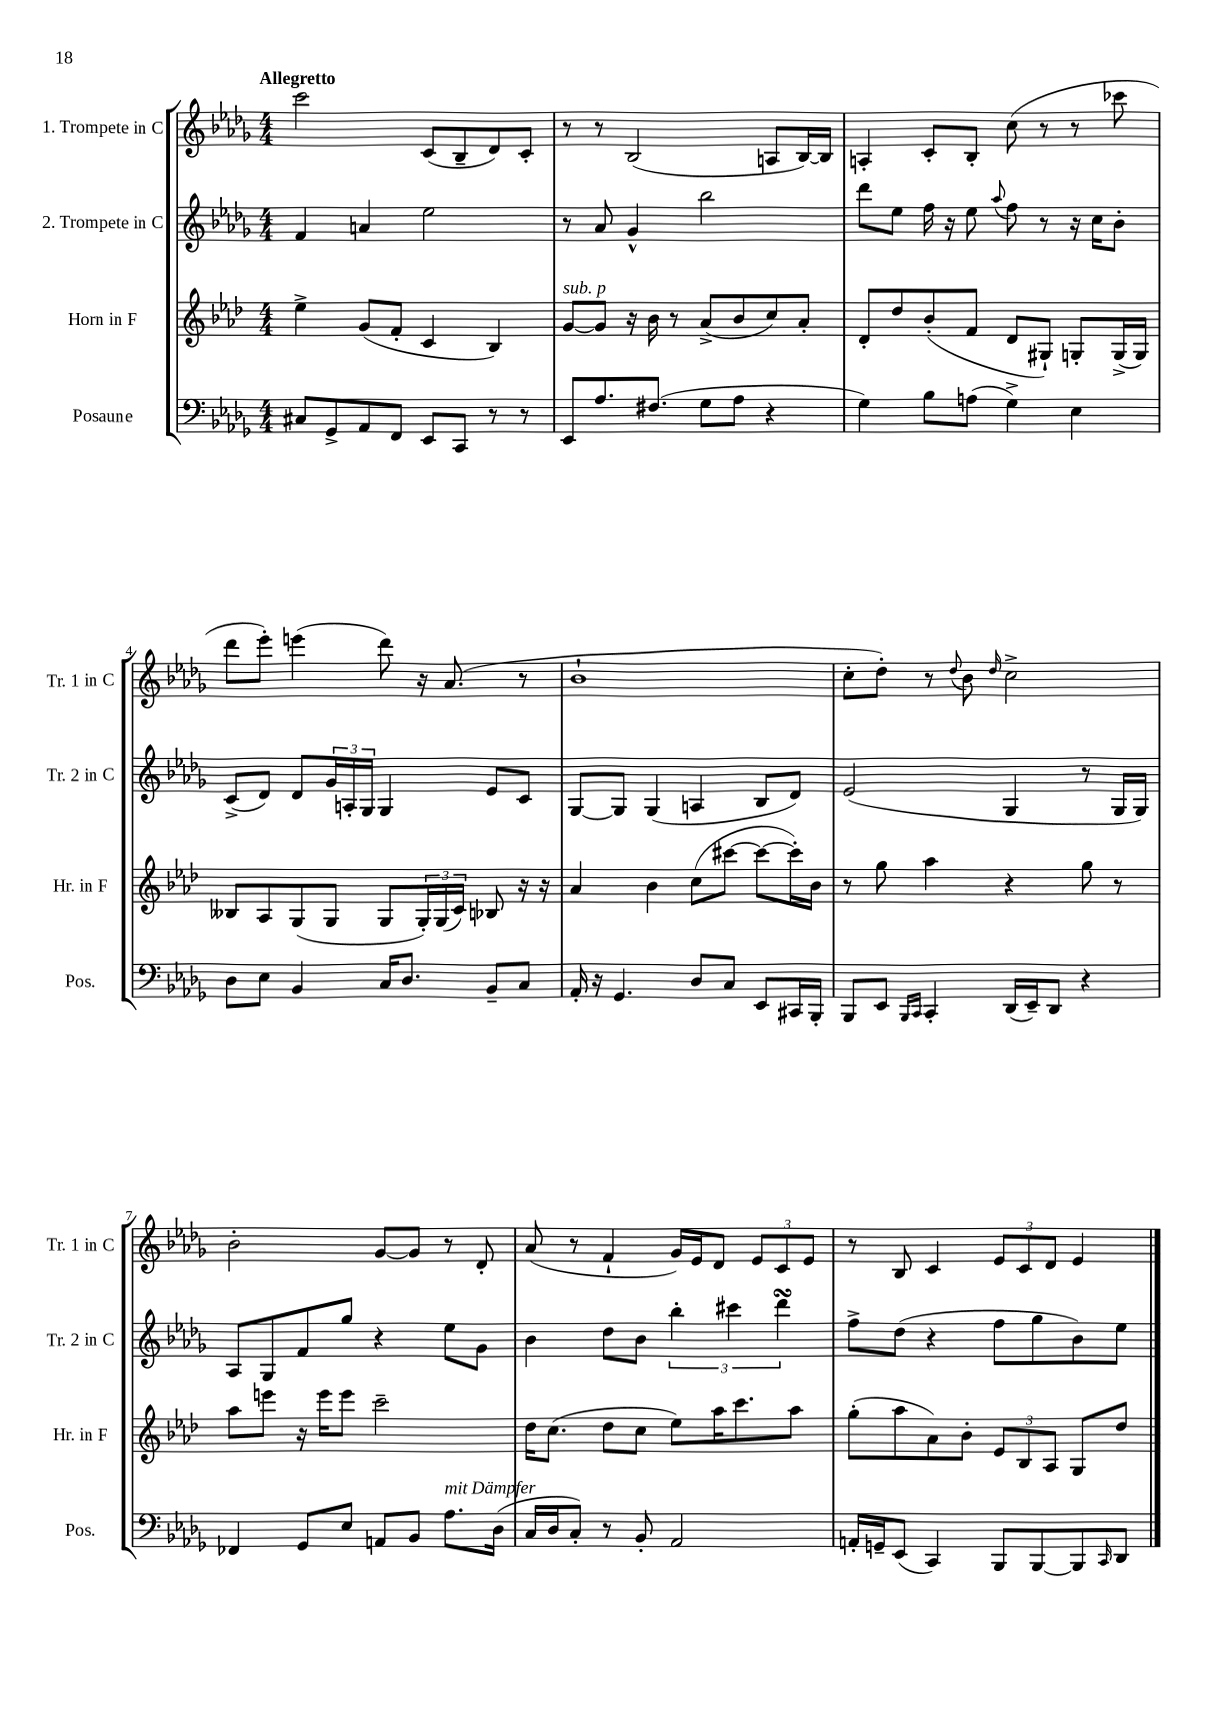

**kern	**kern	**kern	**kern
*staff4	*staff3	*staff2	*staff1
*clefF4	*clefG2	*clefG2	*clefG2
*k[b-e-a-d-g-]	*k[b-e-a-d-]	*k[b-e-a-d-g-]	*k[b-e-a-d-g-]
*M4/4	*M4/4	*M4/4	*M4/4
8C#	4ee-^	4f	2ccc
8GG-^	.	.	.
8AA-	(8g	4a	.
8FF	8f'	.	.
8EE-	4c	2ee-	(8c
8CC	.	.	8B-~
8r	4B-)	.	8d-)
8r	.	.	8c'
=	=	=	=
8EE-	[8g	8r	8r
8.A-	8g]	8a-	8r
.	16r	4g-^^	(2B-
(8.F#	16b-	.	.
.	8r	.	.
8G-	(8a-^	2bb-	.
8A-	8b-	.	.
4r	8cc)	.	8A
.	8a-'	.	[16B-)
.	.	.	16B-]
=	=	=	=
4G-)	8d-'	8ddd-	4A'
.	8dd-	8ee-	.
8B-	(8b-'	16ff	8c'
.	.	16r	.
(8A	8f	8ee-	8B-'
.	.	8qqaa-	.
4G-^)	8d-	8ff	(8cc
.	8G#`)	8r	8r
4E-	8G'	16r	8r
.	.	16cc	.
.	(16G^	8b-'	8ccc-
.	16G)	.	.
=	=	=	=
8D-	8B--	(8c^	8ddd-
8E-	8A-	8d-)	8eee-')
4BB-	(8G	8d-	(4eee
.	8G	24g-	.
.	.	24A'	.
.	.	24G-	.
16C	8G	4G-	8ddd-)
8.D-	.	.	.
.	24G')	.	16r
.	(24G	.	.
.	.	.	(8.a-
.	24c)	.	.
8BB-~	8B-	8e-	.
8C	16r	8c	8r
.	16r	.	.
=	=	=	=
16AA-'	4a-	[8G-	1b-`
16r	.	.	.
4.GG-	.	8G-]	.
.	4b-	(4G-	.
8D-	(8cc	4A	.
8C	[8ccc#	.	.
8EE-	8ccc#_	8B-	.
16CC#	16ccc#'])	8d-)	.
16BBB-'	16b-	.	.
=	=	=	=
8BBB-	8r	(2e-	8cc'
8EE-	8gg	.	8dd-')
16qqBBB-	.	.	.
16qqCC	.	.	.
4CC'	4aa-	.	8r
.	.	.	8qqdd-
.	.	.	8b-
.	.	.	16qqdd-
(16DD-	4r	4G-	2cc^
16EE-~)	.	.	.
8DD-	.	.	.
4r	8gg	8r	.
.	8r	16G-	.
.	.	16G-)	.
=	=	=	=
4FF-	8aa-	8A-	2b-'
.	8eee	8G-	.
8GG-	16r	8f	.
.	16eee	.	.
8E-	8eee	8gg-	.
8AA	2ccc~	4r	[8g-
8BB-	.	.	8g-]
8.A-	.	8ee-	8r
.	.	8g-	8d-'
(16D-	.	.	.
=	=	=	=
16C	16dd-	4b-	(8a-
16D-	(8.cc	.	.
8C')	.	.	8r
8r	8dd-	8dd-	4f`
8BB-'	8cc	8b-	.
2AA-	8ee-)	6bb-'	16g-)
.	.	.	16e-
.	16aa-	.	8d-
.	.	6ccc#	.
.	8.ccc	.	.
.	.	.	12e-
.	.	6ddd-	12c
.	8aa-	.	.
.	.	.	12e-
=	=	=	=
16AA'	(8gg'	8ff^	8r
16GG~	.	.	.
(8EE-	8aa-	(8dd-	8B-
4CC)	8a-)	4r	4c
.	8b-'	.	.
8BBB-	12e-	8ff	12e-
.	12B-	.	12c
[8BBB-	.	8gg-	.
.	12A-	.	12d-
8BBB-]	8G	8b-)	4e-
16qqCC	.	.	.
8DD-	8dd-	8ee-	.
==	==	==	==
*-	*-	*-	*-
